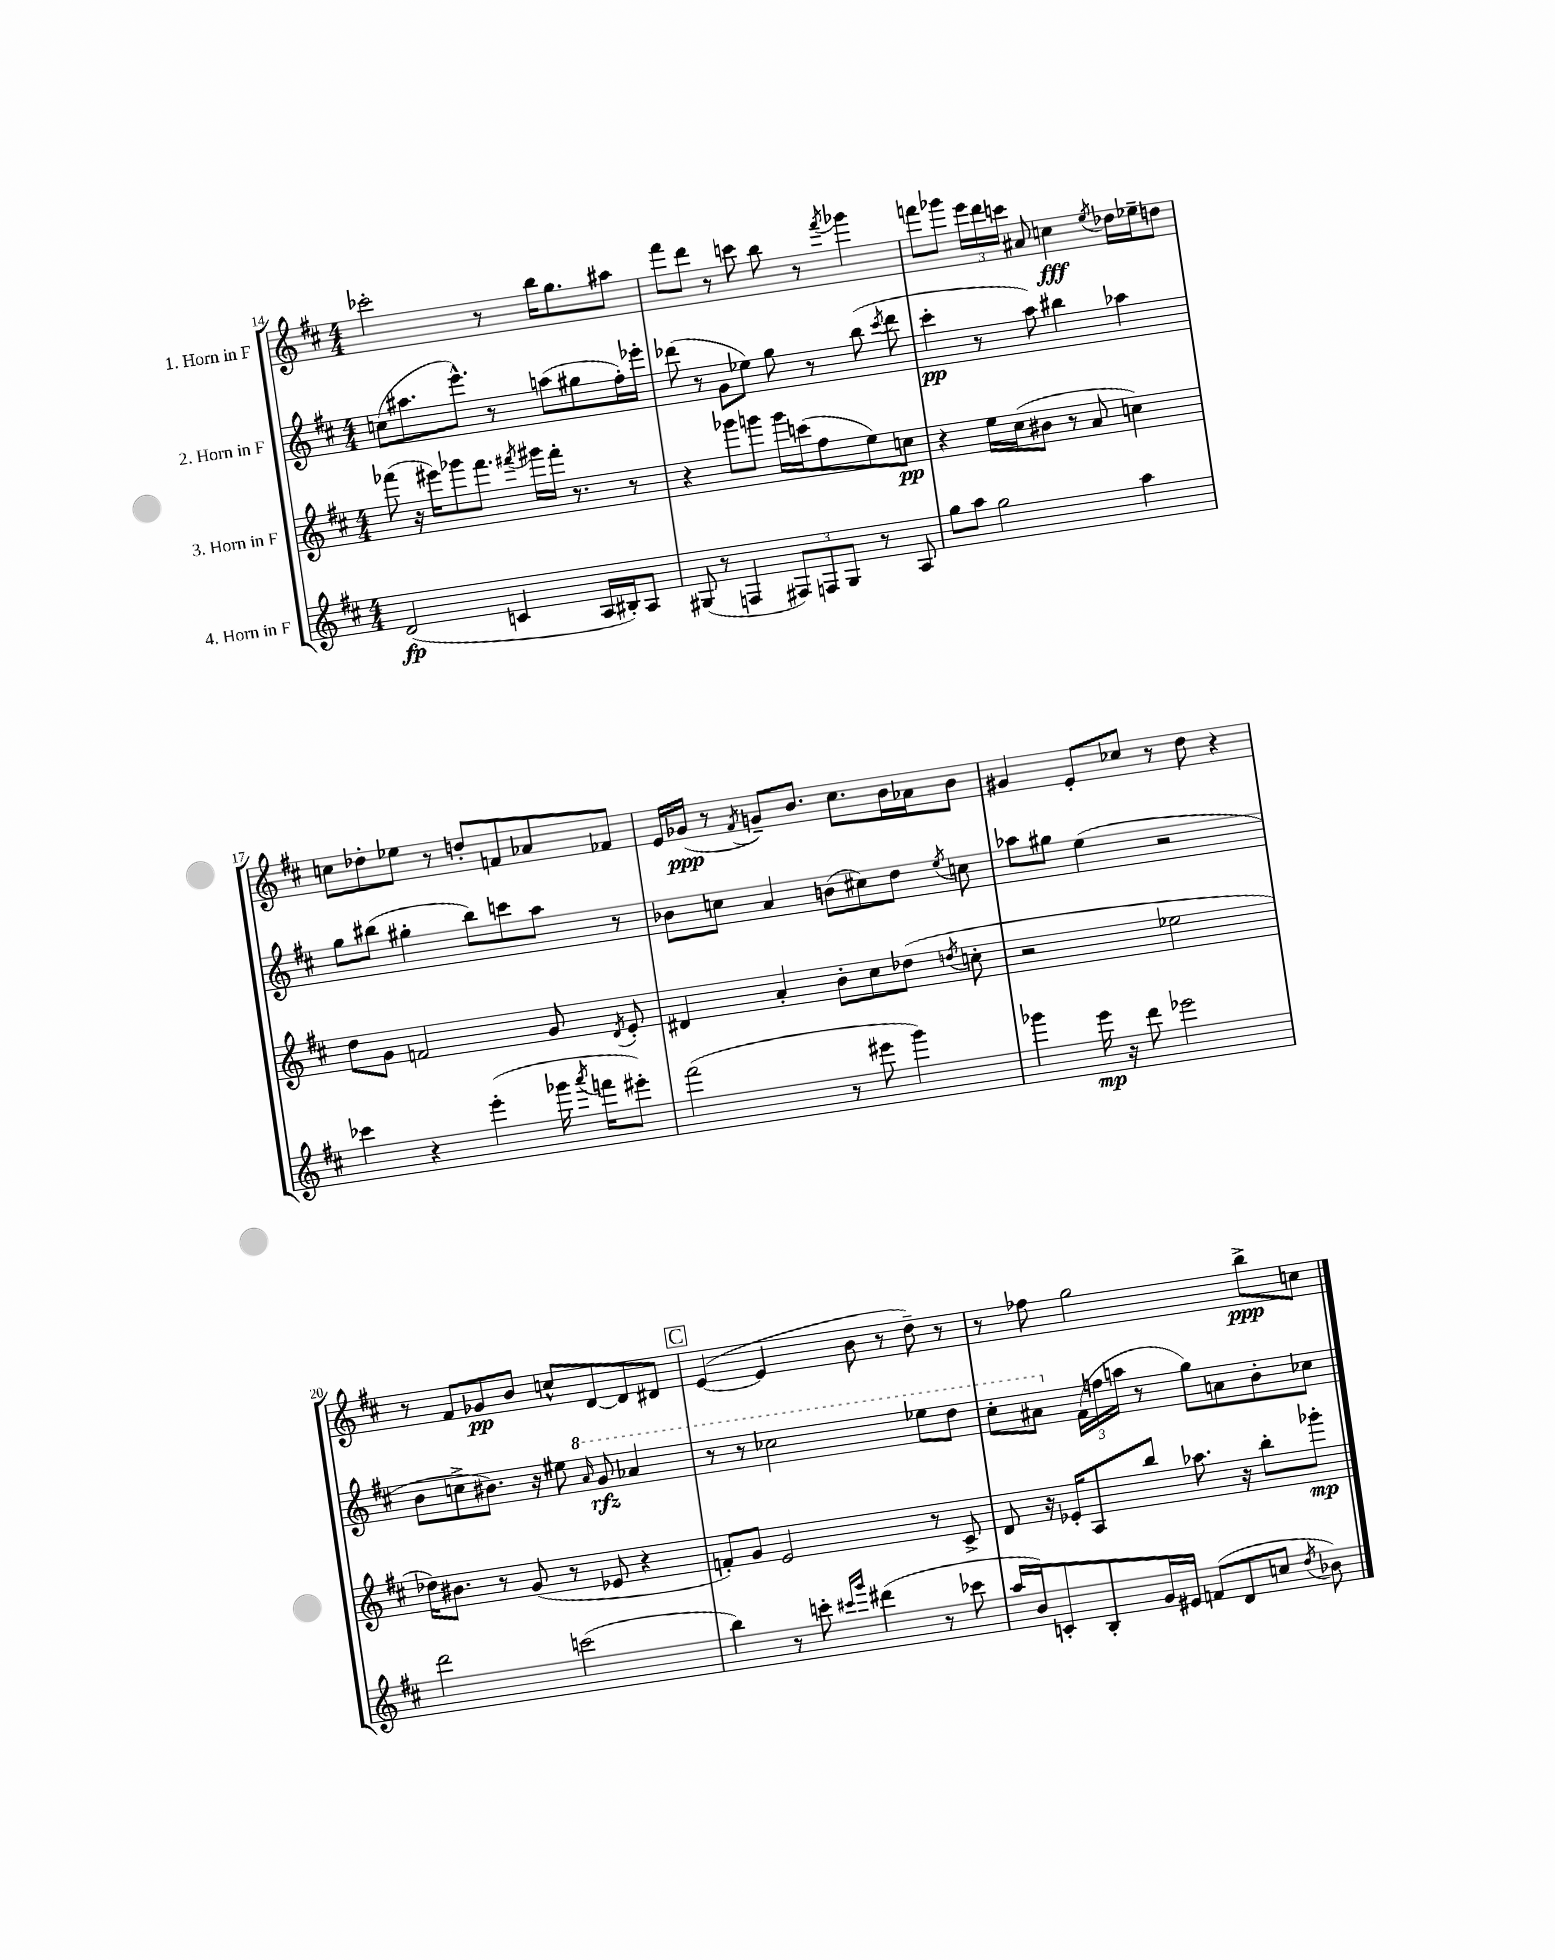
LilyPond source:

<<
\new StaffGroup <<
\new Staff = "s0" \with { instrumentName = "1. Horn in F" } {
    \clef treble \key d \major \numericTimeSignature \time 4/4
    \autoBeamOff ces'''2-. r8 b''16[ g''8. ais''8] |
    fis'''8[ d'''8] r8 c'''8 b''8 r8 \acciaccatura { fis'''8 } ges'''4 |
    f'''8[ ges'''8] \tuplet 3/2 { e'''16[ d'''16 c'''16] } ais'8 c''4\fff \acciaccatura { e''8 } des''16[ ees''16-- d''8] |
    c''8[ des''8-. ees''8] r8 d''8[-. f'8 aes'8 fes'8] |
    e'16[ ges'16]\ppp( r8 \acciaccatura { fis'8 } g'8[--) b'8.] cis''8.[ b'16 aes'16 b'8] |
    gis'4 e'8[-. ces''8] r8 d''8 r4 |
    r8 fis'8[ ges'8\pp b'8] c''8[-^ d'8~ d'8 dis'8] |
    \mark \markup { \box "C" } e'4~( e'4 b'8 r8 d''8--) r8 |
    r8 fes''8 g''2 b''8[->\ppp c''8] \bar "|." |
}
\new Staff = "s1" \with { instrumentName = "2. Horn in F" } {
    \clef treble \key d \major \numericTimeSignature \time 4/4
    \autoBeamOff c''8[( ais''8. e'''8.]-^) r8 a''8[( gis''8 fis''16-.) ees'''16]-. |
    des'''8( r8 g'8[ ees''8]) g''8 r8 b''8( \acciaccatura { cis'''8 } des'''8 |
    cis'''4-.\pp r8 a''8) bis''4 aes''4 |
    g''8[ bis''8]( gis''4-. bis''8[) c'''8 a''8] r8 |
    bes'8[ c''8] a'4 b'8[( cis''8) d''8] \acciaccatura { e''8 } c''8 |
    aes''8[ gis''8] e''4( r2 |
    b'8[ c''8-> bis'8.]) r16 eis''8 \ottava #1 \grace { a''16 } g''8\rfz aes''4 |
    \mark \markup { \box "C" } r8 r8 ces'''2 ees'''8[ d'''8] |
    cis'''8[-. ais''8] \ottava #0 \tuplet 3/2 { fis'16[( f''16 a''16] } r8 g''8[) a'!8 b'8-. ces''8] \bar "|." |
}
\new Staff = "s2" \with { instrumentName = "3. Horn in F" } {
    \clef treble \key d \major \numericTimeSignature \time 4/4
    \autoBeamOff fes'''8( r16 eis'''16[) ges'''8 fes'''8.] \acciaccatura { fis'''8 } gis'''16[ fis'''16]-. r8. r8 |
    r4 ges'''8[ g'''8] g'''16[ c'''16( fis''8 e''8) c''8]\pp |
    r4 e''16[ cis''16( bis'8] r8 a'8 c''4) |
    d''8[ g'8] f'2 g'8 \acciaccatura { d'8 } e'8-. |
    dis'4 a'4-. b'8[-. cis''8 des''8]( \acciaccatura { d''8 } c''8-. |
    r2 ees''2 |
    des''16[) bis'8.] r8 g'8( r8 ees'8 r4 |
    \mark \markup { \box "C" } f'8[-.) g'8] e'2 r8 cis'8-> |
    d'8 r16 ees'16[-. a8 b''8] aes''8. r16 b''8[-. ges'''8]-.\mp \bar "|." |
}
\new Staff = "s3" \with { instrumentName = "4. Horn in F" } {
    \clef treble \key d \major \numericTimeSignature \time 4/4
    \autoBeamOff d'2\fp( c'4 a16[ bis16-.) a8] |
    gis8( r8 f4 \tuplet 3/2 { fis8[) f8 gis8] } r8 a8 |
    g''8[ a''8] g''2 a''4 |
    ces'''4 r4 e'''4-.( ges'''16 \acciaccatura { a'''8 } f'''16[ eis'''8]-.) |
    fis'''2( r8 eis'''8 g'''4) |
    ges'''4 e'''16\mp r16 d'''8 ees'''2 |
    d'''2 c'''2( |
    \mark \markup { \box "C" } b''4) r8 c'''8-. \grace { cis'''16[ g'''16] } dis'''4( r8 ces'''8 |
    a''16[ b'16) c'8-. b8-. g'16 eis'16] f'8[( d'8 c''8] \acciaccatura { d''8 } bes'8) \bar "|." |
}
>>
>>
\layout { \context { \Score currentBarNumber = #14 } }
